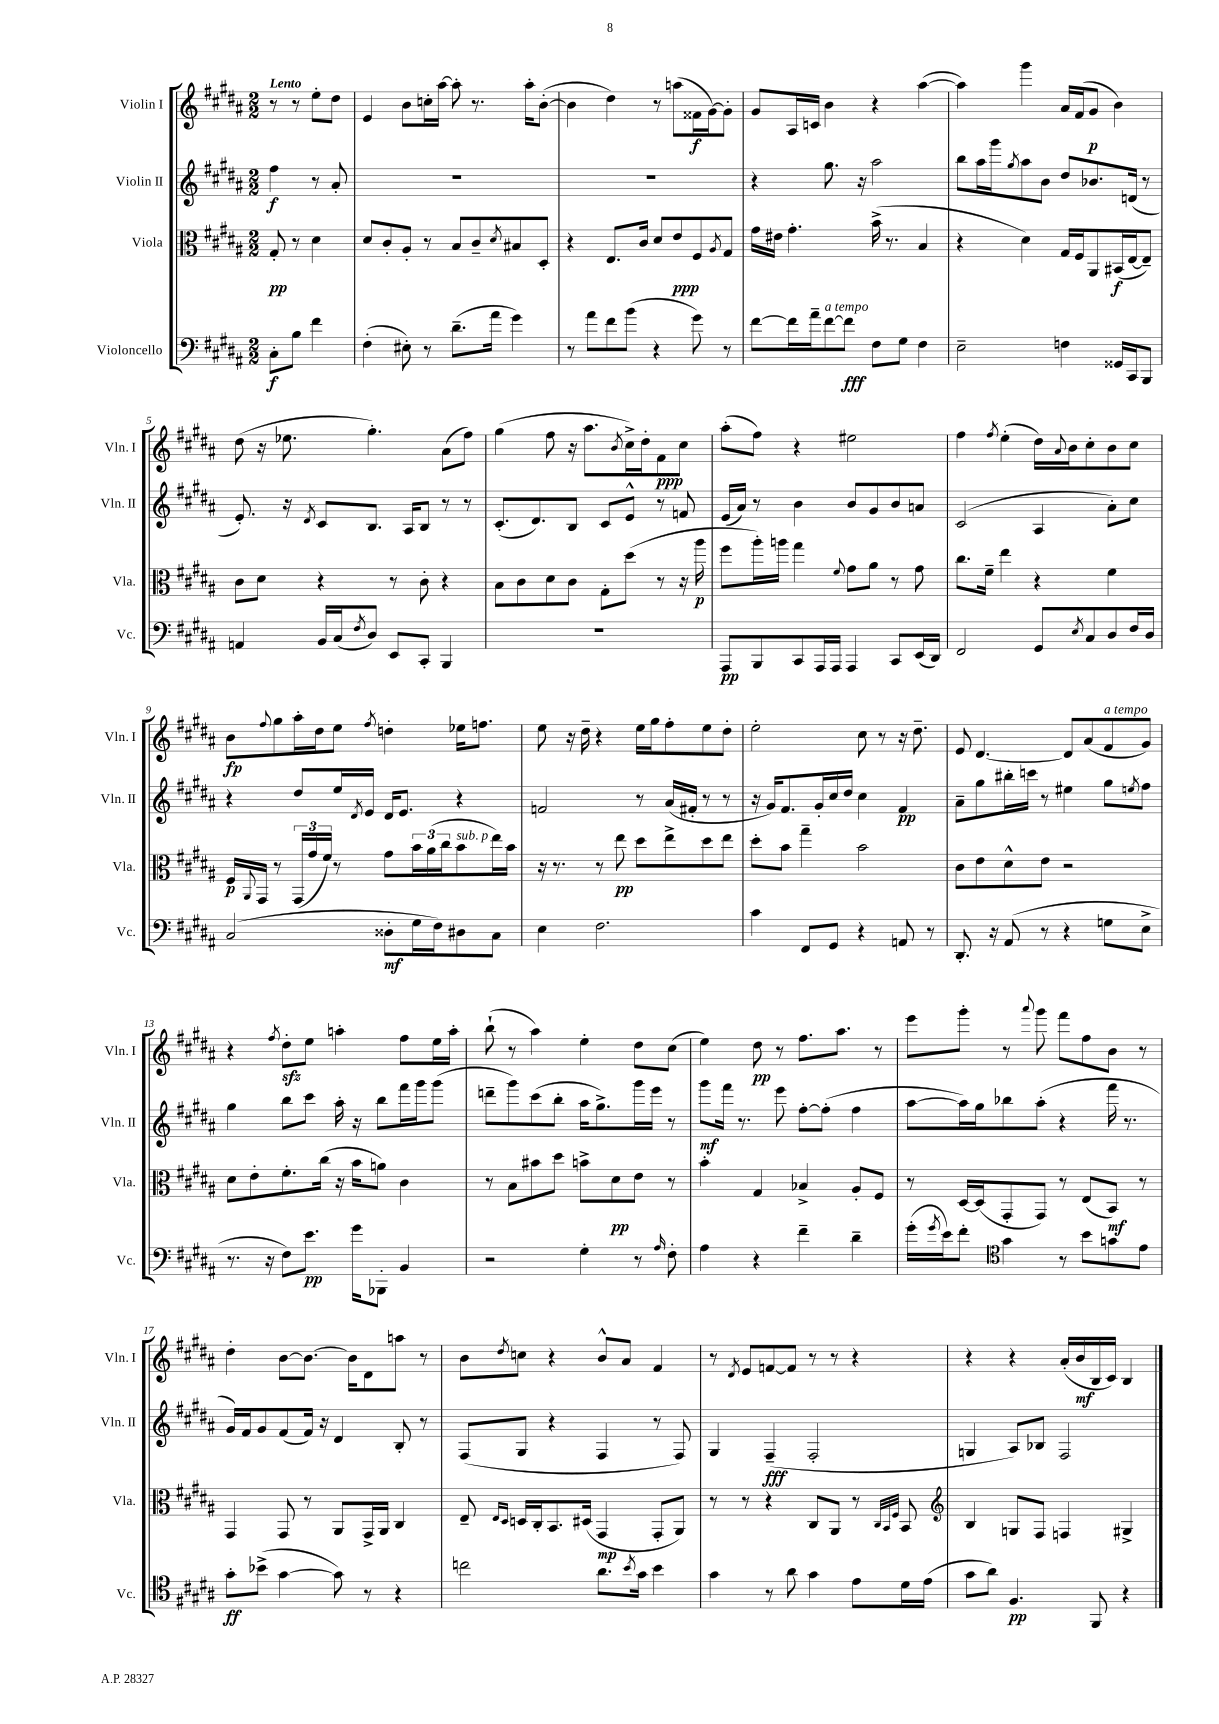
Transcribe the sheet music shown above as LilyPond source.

<<
\new StaffGroup <<
\new Staff = "s0" \with { instrumentName = "Violin I" shortInstrumentName = "Vln. I" } {
    \clef treble \key b \major \numericTimeSignature \time 2/2 \partial 2 \tempo "Lento"
    r8 r8 e''8-. dis''8 |
    e'4 b'8 c''16-. ais''16~ ais''8-. r8. ais''16-. b'8~-.( |
    b'4 dis''4) r8 a''8( fisis'16\f gis'16~) gis'8-. |
    gis'8 ais16 c'16 b'4 r4 ais''4~( |
    ais''4) gis'''4 ais'16 fis'16( gis'8\p b'4) |
    dis''8( r16 ees''8. gis''4.-.) ais'8( fis''8) |
    gis''4( fis''8 r16 ais''8. \acciaccatura { b'8 } cis''16->) dis''16-. fis'8\ppp cis''8 |
    ais''8-.( fis''8) r4 eis''2 |
    fis''4 \acciaccatura { fis''8 } e''4-.( dis''16) \appoggiatura { ais'8 } b'16 cis''8-. b'8 cis''8 |
    b'8\fp \appoggiatura { fis''8 } gis''8 ais''16-. dis''16 e''8 \acciaccatura { fis''8 } d''4-. ees''16 f''8. |
    e''8 r16 dis''16-- r4 e''16 gis''16 fis''8-. e''8 dis''8-. |
    e''2-. cis''8 r8 r16 dis''8.-- |
    e'8 dis'4.~ dis'8 ais'8( fis'8^\markup { \italic "a tempo" } gis'8) |
    r4 \acciaccatura { fis''8 } dis''8-.\sfz e''8 a''4-. fis''8 e''16 a''16-. |
    b''8-!( r8 ais''4) e''4-. dis''8 cis''8( |
    e''4) dis''8\pp r8 fis''8. ais''8. r8 |
    e'''8 gis'''8-. r8 \appoggiatura { ais'''8 } gis'''8 fis'''8 fis''8 b'8 r8 |
    dis''4-. b'8~ b'8.~ b'16 dis'8 a''8 r8 |
    b'8 \acciaccatura { dis''8 } c''8 r4 b'8-^ ais'8 fis'4 |
    r8 \acciaccatura { dis'8 } e'8 f'8~ f'8 r8 r8 r4 |
    r4 r4 ais'16-.( b'16\mf b16 cis'16) b4 \bar "|." |
}
\new Staff = "s1" \with { instrumentName = "Violin II" shortInstrumentName = "Vln. II" } {
    \clef treble \key b \major \numericTimeSignature \time 2/2 \partial 2
    fis''4\f r8 ais'8-. |
    R1 |
    R1 |
    r4 gis''8. r16 ais''2 |
    b''8 ais''16 gis'''16 \acciaccatura { gis''8 } ais''8 b'8 dis''8 bes'8. d'16( r8 |
    e'8.-.) r16 \acciaccatura { dis'8 } cis'8 b8. ais16 b8 r8 r8 |
    cis'8.-.( dis'8.) b8 cis'8 e'8-^ r8 f'8 |
    e'16( ais'16) r8 b'4 b'8 gis'8 b'8 a'8 |
    cis'2( ais4 ais'8-.) cis''8 |
    r4 dis''8 e''16 \acciaccatura { dis'8 } e'16 dis'16 e'8. r4 |
    f'2 r8 ais'16( fis'16-. r8 r8 |
    r16 gis'16) fis'8. gis'16-. cis''16 dis''16 cis''4 fis'4\pp |
    ais'8-- gis''8 bis''16-. c'''16 r8 eis''4 gis''8 \acciaccatura { e''8 } fis''8 |
    gis''4 b''8 cis'''8 ais''16-. r16 b''8 fis'''16 gis'''16 gis'''8( |
    d'''8-- gis'''8) cis'''8( b''8-. ais''16 gis''8.->) gis'''16 e'''16 r8 |
    gis'''8\mf fis'''16 r8. e'''8 fis''8~-. fis''8-.( fis''4 |
    ais''8~ ais''16) gis''16 bes''8 ais''8-.( r4 fis'''16 r8. |
    gis'16) fis'16 gis'8 fis'8( fis'16) r16 dis'4 b8-. r8 |
    fis8( gis8 r4 fis4 r8 fis8) |
    gis4 fis4--\fff( fis2-. |
    g4 ais8) bes8 fis2 \bar "|." |
}
\new Staff = "s2" \with { instrumentName = "Viola" shortInstrumentName = "Vla." } {
    \clef alto \key b \major \numericTimeSignature \time 2/2 \partial 2
    gis8-.\pp r8 dis'4 |
    dis'8 cis'8-. ais8-. r8 b8 cis'8-- \acciaccatura { dis'8 } bis8 dis8-. |
    r4 e8. cis'16 dis'8 e'8\ppp fis8 \acciaccatura { ais8 } gis8 |
    gis'16 eis'16 gis'4.-. b'16->( r8. b4 |
    r4 dis'4) gis16 fis16 ais,8 bis,16\f( e16~ e8--) |
    cis'8 dis'8 r4 r8 cis'8-. r4 |
    b8 cis'8 dis'8 cis'8 gis8-. dis''8( r8 r16 ais''16\p |
    fis''8 ais''16-.) a''16 gis''4 \appoggiatura { fis'8 } gis'8 ais'8 r8 gis'8 |
    cis''8. fis'16-- e''4 r4 fis'4 |
    fis16\p \appoggiatura { ais,8 } gis,16 r8 \tuplet 3/2 { gis,16( gis'16 fis'16) } r8 gis'8 \tuplet 3/2 { b'16 ais'16( cis''16 } b'8^\markup { \italic "sub. p" } e''16) b'16 |
    r16 r8. r8 e''8\pp dis''8 e''8-> dis''8 e''8 |
    dis''8-. b'8 gis''4-- b'2 |
    cis'8 e'8 dis'8-^ e'8 r2 |
    dis'8 e'8-. fis'8.-. cis''16( r16 b'16 a'8) cis'4 |
    r8 b8 bis'8 dis''8 b'8-> dis'8\pp e'8 r8 |
    b'4-. gis4 bes4-> ais8-. fis8 |
    r8 dis16~ dis16( gis,8-. gis,8) r8 e8( b,8\mf) r8 |
    gis,4 gis,8 r8 ais,8 gis,16-> ais,16 cis4 |
    e8-- \grace { e16 dis16 } d16 cis16-. b,8. dis16( gis,4\mp gis,8-. ais,8) |
    r8 r8 r4 cis8 ais,8 r8 \grace { cis32 b,32 fis32 } b,8 |
    \clef treble b4 g8 fis8 f4 gis4-> \bar "|." |
}
\new Staff = "s3" \with { instrumentName = "Violoncello" shortInstrumentName = "Vc." } {
    \clef bass \key b \major \numericTimeSignature \time 2/2 \partial 2
    cis8-.\f b8 fis'4 |
    fis4-.( eis8-.) r8 dis'8.--( ais'16 gis'4) |
    r8 ais'8 fis'8 b'8( r4 gis'8) r8 |
    fis'8~ fis'16 ais'16-- fis'8~^\markup { \italic "a tempo" } fis'8\fff fis8 gis8 fis4 |
    e2-- f4 gisis,16 cis,16 b,,8 |
    a,4 b,16 cis16( \acciaccatura { fis8 } dis8) e,8 cis,8-. b,,4 |
    R1 |
    ais,,8\pp b,,8 cis,8 ais,,16 ais,,16 ais,,4 cis,8 e,16( dis,16) |
    fis,2 gis,8 \acciaccatura { e8 } cis8 dis8 fis16 dis16 |
    cis2( disis8-.\mf gis16 fis16) dis8 cis8 |
    e4 fis2. |
    cis'4 fis,8 gis,8 r4 a,8 r8 |
    dis,8.-. r16 ais,8( r8 r4 g8 e8-> |
    r8. r16 fis8) e'8.\pp gis'16 bes,,8-. b,4 |
    r2 gis4-. r8 \grace { ais16 } fis8-. |
    ais4 r4 fis'4-- dis'4-- |
    gis'16-.( \acciaccatura { gis'8 } e'16) fis'8-. \clef tenor gis'4 r8 b'8 g'8 e'8 |
    gis'8-.\ff bes'8->( gis'4~ gis'8) r8 r4 |
    c''2 ais'8. \acciaccatura { b'8 } gis'16 b'4 |
    gis'4 r8 ais'8 gis'4 e'8 dis'16 e'16( |
    gis'8 ais'8) fis4.\pp fis,8 r4 \bar "|." |
}
>>
>>
